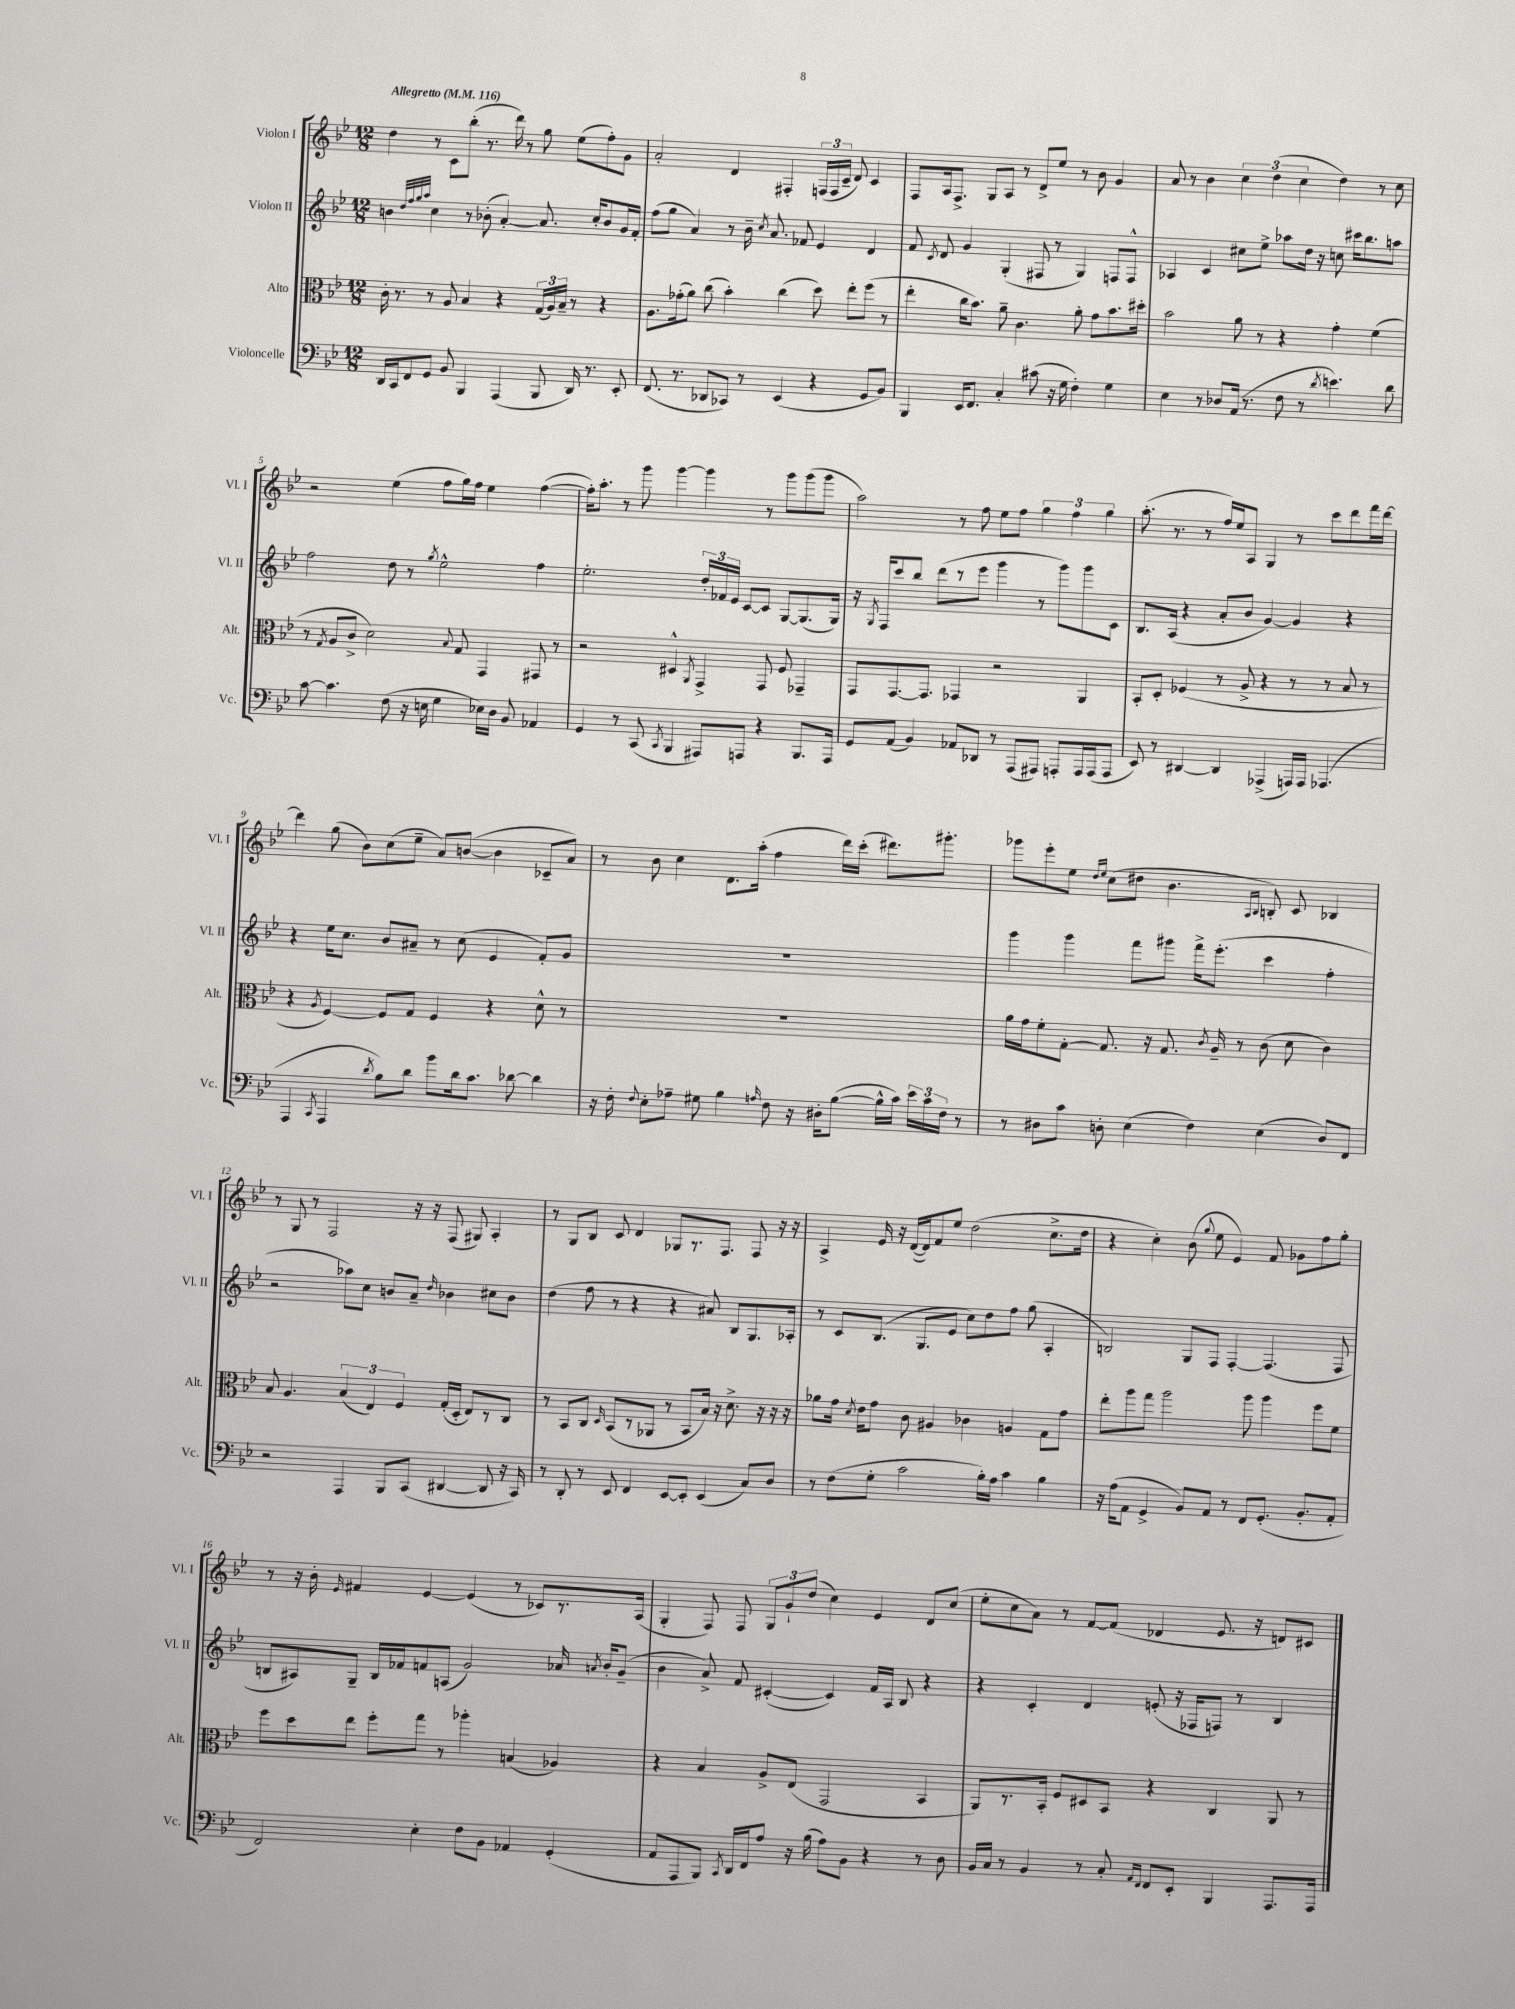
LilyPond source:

<<
\new StaffGroup <<
\new Staff = "s0" \with { instrumentName = "Violon I" shortInstrumentName = "Vl. I" } {
    \clef treble \key bes \major \numericTimeSignature \time 12/8 \tempo "Allegretto" 4 = 116
    \autoBeamOff d''4 r8 c'8[ bes''8]-.( r8. d'''16) r8 g''8 ees''8[( f''8-.) g'8] |
    a'2-. d'4 fis4-. \tuplet 3/2 { f16[( f16 c'16]-- } d'8) c'4 |
    f8[ a16 f8.]-> g8[ a8] r8 d'8[-> ees''8] r8 bes'8 g'4 |
    a'8 r8 bes'4 \tuplet 3/2 { c''4 d''4( c''4 } d''4) r8 c''8 |
    r2 ees''4( f''8[ g''16) f''16] ees''4 f''4~( |
    f''16[-.) a''8.]-. r8 g'''8 g'''4~ g'''4 r8 g'''8[ g'''8( g'''8] |
    a''2) r8 f''8 ees''8[ f''8] \tuplet 3/2 { g''4 f''4 g''4 } |
    a''8.-.( r8. r8 f''16[) ees''16 a8] g4 r8 c'''8[ d'''8 f'''16 d'''16]~ |
    d'''4 g''8( bes'8[) c''8( ees''8]-- a'8[) b'8]~( b'4 ces'8[-- a'8]) |
    r8 bes'8 c''4 d'8.[ a''16]-.( f''4 d'''16[) c'''16]-.( dis'''8.[) gis'''8.]-. |
    ges'''8[ ees'''8-. ees''8] \grace { d''16[ ees''16] } c''8[( dis''8] bes'4. \grace { a16[ bes16] } b8-.) c'8 bes4 |
    r8 g8 r8 f2 r16 r16 f8( gis8) a4-. |
    r8 g8[ bes8] c'8 d'4 ges8[ r8. f8.] f8 r16 r16 |
    a4-> ees'16 r16 d'16[~( d'16) f'8 ees''8] d''2( c''8.[-> d''16] |
    r4 c''4-.) bes'8( \appoggiatura { g''8 } ees''8 ees'4) f'8 ges'8[ f''8 g''8]-. |
    r8 r16 bes'16-. \grace { ees'16 } fis'4 ees'4~ ees'4( r8 ces'8[) r8. a16]( |
    g4-. f8) f8 \tuplet 3/2 { g8[ g'8-! d''8]( } c''4) ees'4 d'8[ c''8]( |
    ees''8[-. c''8 a'8]) r8 f'8[~ f'8]( des'4 ees'8. r16 d'8[) cis'8] \bar "|." |
}
\new Staff = "s1" \with { instrumentName = "Violon II" shortInstrumentName = "Vl. II" } {
    \clef treble \key bes \major \numericTimeSignature \time 12/8
    \autoBeamOff b'4 \grace { d''32[ f''32 g''32 a''32] } c''4 r8 bes'8-.( a'4~-.) a'8. c''16[-. bes'8 g'16 f'16]-. |
    f''8[( g''8] a'4) r8 bes'16-- \acciaccatura { c''8 } a'8. fes'8 ees'4 d'4 |
    f'8 \acciaccatura { c'8 } d'8 g'4 g4-.( fis8 r8 g4) f8[ f8]-^ |
    aes4 c'4 cis''8[ ees''8]-> aes''8[ d''16] r16 c''8 cis'''16[ bes''8. a''8] |
    f''2 d''8 r8 \acciaccatura { g''8 } ees''2-^ f''4 |
    ees''2.-. \tuplet 3/2 { d''16[-. fes'16 ees'16] } c'8[~ c'8] g8[~ g8.( g16]) |
    r16 \acciaccatura { g8 } f16[ c'''8 bes''8] d'''8[( r8 ees'''8] g'''4 r8 g'''8[) g'''8 c'8] |
    bes8.[ a16]( r4 a'8[-. bes'8] g'4~) g'4 r4 |
    r4 ees''16[ c''8.] bes'8[ ais'8]-- r8 c''8( ees'4 f'8[-.) g'8] |
    R1. |
    g'''4 g'''4 f'''8[ gis'''8] f'''16[-> ees'''8.]-.( c'''4 f''4-. |
    r2 aes''8[) c''8] b'8[ a'8]-- \grace { d''16 } bes'4 cis''8[ bes'8] |
    d''4( f''8 r8 r4 r4 ais'8) bes8[ g8. aes16]-. |
    r8 c'8[ bes8.]( g8.[ ees'8] c''8[) d''8 f''8] g''8( a4-. |
    b2) g8[ f8] f4~-. f4.( f8 |
    b8[ ais8) g8]-- b16[ fes'16 f'8 a8]( g'2) aes'16 \acciaccatura { a'8 } bes'16[-. g'8]--( |
    bes'4 a'8->) f'8 cis'4~-.( cis'4) f'16[ a16] bes8 r4 |
    r4 c'4-. d'4 e'8-.( r16 fes16[ f8]) r8 bes4 \bar "|." |
}
\new Staff = "s2" \with { instrumentName = "Alto" shortInstrumentName = "Alt." } {
    \clef alto \key bes \major \numericTimeSignature \time 12/8
    \autoBeamOff c'16-. r8. r8 a8 bes4 r4 \tuplet 3/2 { g16[( a16) bes16]-- } r8 r4 |
    a8.[ ges'16-.( a'8]) c''8( bes'4-.) c''4( d''8) ees''8[-. f''8]( r8 |
    ees''4-. c''16[ bes'8.]) a'8-- c'4. a'8-. g'8[ bes'8. dis''16]-. |
    bes'2 a'8 r8 r4 g'4-. f'4( |
    r8 \acciaccatura { g8 } a8[ c'8]-> d'2) \appoggiatura { bes8 } g8 g,4 gis,8 r8 |
    r2 dis4-^ \acciaccatura { a,8 } g,4-> g,8 f8 ges,4-- |
    g,8[ g,8.~ g,8.] ges,4 r2 a,4 |
    bes,8[-. d8]-. fes4( r8 a8-> r4 r8 r8 bes8 r8 |
    r4 \acciaccatura { a8 } f4~) f8[ g8] f4 r4 d'8-^ r8 |
    R1. |
    a'16[ g'16 f'8-. g8]~-. g8. r16 g8. \acciaccatura { c'8 } a16-- r8 c'8( d'8 c'4) |
    bes8 a4. \tuplet 3/2 { bes4( ees4) f4 } g16[-.( d16]-. ees8[) r8 c8] |
    r8 bes,8[ c8] \grace { d16 } bes,8[( r8 aes,8] r8 bes,8[ bes16]) r16 d'8.-> r16 r16 r16 |
    aes'8[ g'16] \acciaccatura { d'8 } ees'16[ g'8] c'8 ais4 ces'4 a4 g8[ g'8] |
    ees''8[-. a''8 g''8] a''2 a''8 a''4 f''8[ f'8] |
    f''8[ d''8 ees''8] f''8[-. g''8] r8 aes''4-. b4( aes4) |
    r4 bes4 a8[-> ees8]( g,2 bes,4 |
    a,8[) r8. bes,16]-. f8[ dis8 bes,8] r4 c4 a,8 r8 \bar "|." |
}
\new Staff = "s3" \with { instrumentName = "Violoncelle" shortInstrumentName = "Vc." } {
    \clef bass \key bes \major \numericTimeSignature \time 12/8
    \autoBeamOff d,16[ c,16 f,8 g,8] bes,8 bes,,4 a,,4( bes,,8 d,16) r8. ees,8-. |
    f,8.( r8. des,8[ ces,8]) r8 ees,4( r4 g,8[ bes,8]) |
    bes,,4 ees,16[ f,8.] c4-. cis'8( r16 g16 f4-.) g4 |
    ees4 r8 des8[ a,16]( r8. f8 r8 \acciaccatura { d'8 } e'4.) d'8 |
    c'8~ c'4. f8( r16 e16 g4 ees16[) d16] bes,8 aes,4 |
    g,4 r8 c,8( \acciaccatura { c,8 } bes,,4 ais,,8[) a,,8] r4 bes,,8.[ a,,16] |
    g,8[ a,8]( bes,4) aes,8[ des,8] r8 a,,8[( ais,,8]) a,,8[-. a,,16 a,,16( a,,8] |
    ees,8) r8 dis,4~ dis,4 aes,,4->( a,,16[) a,,16] aes,,4.( |
    a,,4 \acciaccatura { c,8 } a,,4 \acciaccatura { d'8 } bes8[) d'8] bes'8[ d'16 c'8.] des'8~ des'4 |
    r16 f16-. \appoggiatura { f8 } ees8[-. aes8]-- gis8 bes4 \grace { a16 } f8 r16 dis16[-. bes8]~( bes16[-^ c'16]) \tuplet 3/2 { ees'16[ c'16 f16] } r8 |
    r8 dis8[ c'8] d8-. ees4( f4) ees4( d8[) f,8] |
    r2 a,,4 bes,,8[ c,8]( dis,4~ dis,8 r16 c,16) |
    r8 d,8-. r8 ees,8 f,4 ees,8[~ ees,8]-. ees,4( c8[) d8] |
    r8 f8[( g8]-. c'2 bes16[-.) a16] c'4 bes4 |
    r16 a16[( a,8] g,4-> bes,8[) a,8] r8 f,8[ g,8.]-.( bes,8.[-. a,8]-. |
    f,2) ees4-. f8[ bes,8] aes,4 g,4-.( |
    a,8[ a,,8 bes,,8]) \acciaccatura { c,8 } d,16[ f,16 a8] r16 bes16( a8[) bes,8] r4 r8 d8 |
    bes,16[ c16] r8 bes,4 r8 c8-. \grace { a,16[ f,16] } f,8[ ees,8]-. bes,,4 a,,8.[ a,,16] \bar "|." |
}
>>
>>
